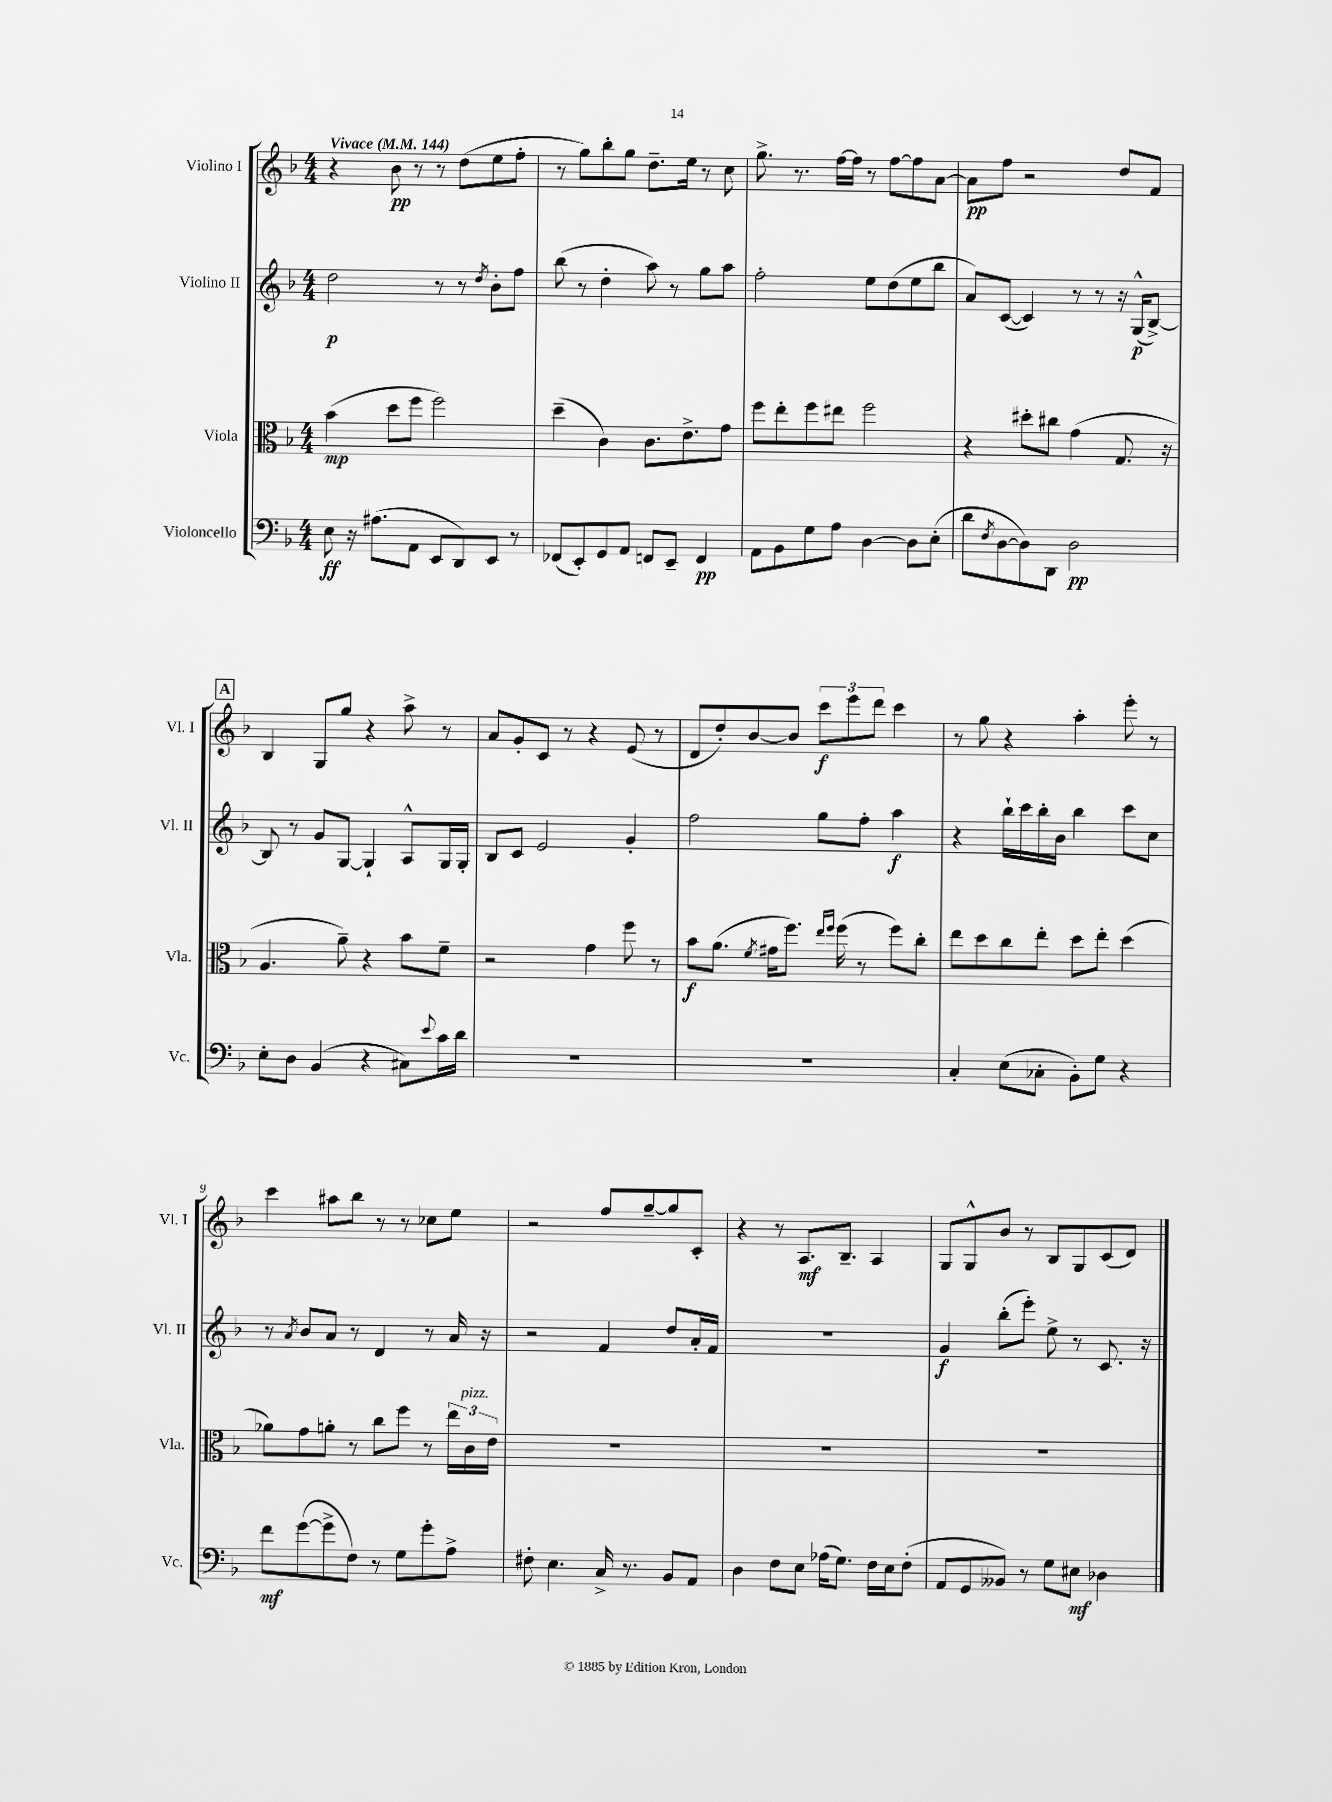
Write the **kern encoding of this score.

**kern	**kern	**kern	**kern
*staff4	*staff3	*staff2	*staff1
*clefF4	*clefC3	*clefG2	*clefG2
*k[b-]	*k[b-]	*k[b-]	*k[b-]
*M4/4	*M4/4	*M4/4	*M4/4
*MM144	*MM144	*MM144	*MM144
8E	(4b-	2dd	4r
16r	.	.	.
(8.A#	.	.	.
.	8dd	.	8b-
8AA	8ff	.	8r
8EE	2ff)	8r	8r
8DD)	.	8r	(8dd
.	.	8qdd	.
8EE	.	8b-'	8ee
8r	.	8ff	8ff'
=	=	=	=
(8FF-	(4dd~	(8bb-	8r
8EE')	.	8r	8gg)
8GG	4c)	4dd'	8bb-'
8AA	.	.	8gg
8FF	8.c	8aa)	8.dd~
8EE~	.	8r	.
.	8.e^	.	16ee
4FF	.	8gg	8r
.	8g	8aa	8cc
=	=	=	=
8AA	8ff	2ff'	8.gg^
8BB-	8ee'	.	.
.	.	.	8.r
8G	8ff	.	.
8A	8ee#	.	[16ff
.	.	.	16ff]
[4D	2ff	8ee	8r
.	.	(8dd	[8ff
8D]	.	8ee	8ff]
(8E'	.	8bb-	[8a
=	=	=	=
8d	4r	8a)	8a]
8qF	.	.	.
[8D	.	([8c	8ff
8D])	8dd#'	4c])	2r
8DD	8cc#	.	.
2D	(4g	8r	.
.	.	8r	.
.	8.G	16r	8dd
.	.	(16G^^	.
.	.	[8B-^)	8f
.	16r	.	.
=	=	=	=
8E'	4.A	8B-]	4B-
8D	.	8r	.
(4BB-	.	8g	8G
.	8a~)	[8G	8gg
4r	4r	4G`]	4r
8C#)	8b-	8A^^	8aa^
8qqe	.	.	.
16c	8f~	16G	8r
16d	.	16G'	.
=	=	=	=
1r	2r	8B-	8a
.	.	8c	8g'
.	.	2e	8c
.	.	.	8r
.	4g	.	4r
.	8ff	4g'	(8e
.	8r	.	8r
=	=	=	=
1r	8b-	2ff	8d
.	(8.a	.	8dd')
.	.	.	[8b-
.	8qf	.	.
.	16g#	.	.
.	8.ff)	.	8b-]
.	.	8gg	12ccc
.	16qqee	.	.
.	16qqff	.	.
.	(16ff	.	.
.	.	.	12eee
.	8r	8ff'	.
.	.	.	12ddd
.	8ff)	4aa	4ccc
.	8cc'	.	.
=	=	=	=
4C'	8ee	4r	8r
.	8dd	.	8gg
(8E	8cc	16bb-`	4r
.	.	16ccc	.
8C-'	8ee'	16bb-'	.
.	.	16b-	.
8BB-')	8dd	4bb-	4aa'
8G	8ee'	.	.
4r	(4dd	8ccc	8eee'
.	.	8cc	8r
=	=	=	=
8f	8a-)	8r	4ccc
.	.	8qa	.
([8g	8g	8b-	.
8g^]	8a'	8a	8aa#
8F)	8r	8r	8bb-
8r	8cc	4d	8r
8G	8ff	.	8r
8g'	8r	8r	8cc-
8A^	24ee	16a	8ee
.	24c	.	.
.	.	16r	.
.	24e	.	.
=	=	=	=
8F#'	1r	2r	2r
4.E	.	.	.
16C^	.	4f	8ff
8.r	.	.	.
.	.	.	[8gg~
8BB-	.	8dd	8gg]
8AA	.	16a'	8c'
.	.	16f	.
=	=	=	=
4D	1r	1r	4r
8F	.	.	8r
8E	.	.	8.A
(16A-	.	.	.
8.G)	.	.	8.B-~
16F	.	.	4A
16E	.	.	.
(8F'	.	.	.
=	=	=	=
8AA	1r	4g	8G
8GG	.	.	8G^^
8BB--)	.	(8bb-'	8b-
8r	.	8eee')	8r
8G	.	8ee^	8B-
8E#	.	8r	8G
4D-	.	8.c	(8c
.	.	.	8d)
.	.	16r	.
==	==	==	==
*-	*-	*-	*-
